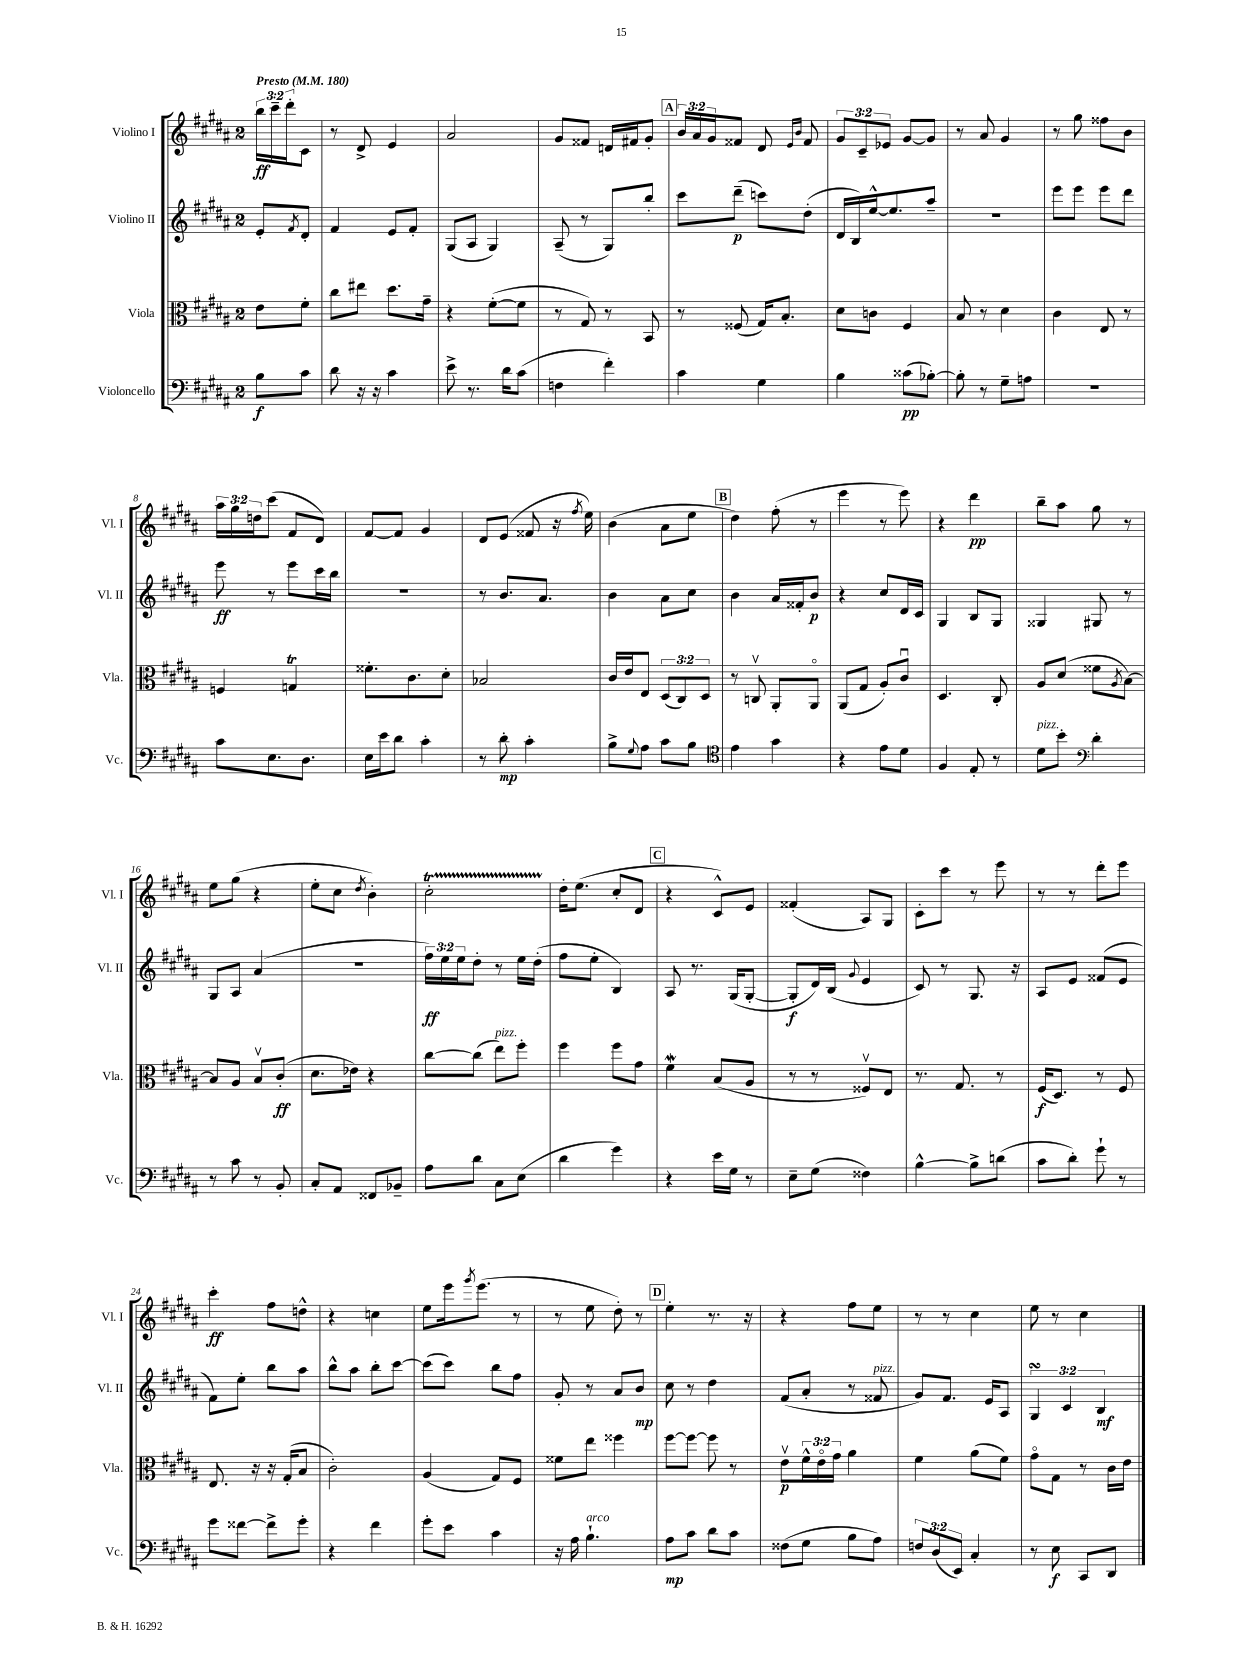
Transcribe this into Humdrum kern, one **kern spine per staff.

**kern	**kern	**kern	**kern
*staff4	*staff3	*staff2	*staff1
*clefF4	*clefC3	*clefG2	*clefG2
*k[f#c#g#d#a#]	*k[f#c#g#d#a#]	*k[f#c#g#d#a#]	*k[f#c#g#d#a#]
*M2/4	*M2/4	*M2/4	*M2/4
*MM180	*MM180	*MM180	*MM180
8B	8e	8e'	24bb
.	.	.	24ccc#~
.	.	.	24ddd#'
.	.	8qf#	.
8c#	8f#'	8d#'	8c#
=	=	=	=
8d#	8cc#	4f#	8r
16r	8ee#	.	8d#^
16r	.	.	.
4c#	8.dd#	8e	4e
.	.	8f#'	.
.	16g#~	.	.
=	=	=	=
8e^	4r	(8G#	2a#
8.r	.	8A#	.
.	([8f#'	4G#)	.
16d#	.	.	.
(8c#	8f#]	.	.
=	=	=	=
4F	8r	(8A#~	8g#
.	8G#)	8r	8f##
4f#')	8r	8G#)	16d
.	.	.	16f#
.	8BB	8bb'	8g#'
=	=	=	=
4c#	8r	8ccc#	24b
.	.	.	24a#
.	.	.	24g#
.	(8F##	(8ddd#~	8f##
4G#	16G#)	8ccc)	8d#
.	8.B'	.	.
.	.	.	16qqe
.	.	.	16qqb
.	.	(8dd#'	8f##
=	=	=	=
4B	8d#	16d#	12g#
.	.	16B)	.
.	.	.	12c#~
.	8c	[16ee^^	.
.	.	.	12e-
.	.	8.ee]	.
(8c##	4F#	.	[8g#
[8B-')	.	8aa#~	8g#]
=	=	=	=
8B-']	8B	2r	8r
8r	8r	.	8a#
8G#~	4d#	.	4g#
8A	.	.	.
=	=	=	=
2r	4c#	8eee	8r
.	.	8eee	8gg#
.	8E	8eee	8ff##
.	8r	8ddd#	8b
=	=	=	=
8c#	4F	8eee	24aa#
.	.	.	24gg#
.	.	.	24dd
8.E	.	8r	(8ccc#
.	4G	8eee	8f#
8.D#	.	.	.
.	.	16ccc#	8d#)
.	.	16bb	.
=	=	=	=
16E	8.f##'	2r	[8f#
16e	.	.	.
8d#	.	.	8f#]
.	8.c#	.	.
4c#'	.	.	4g#
.	8d#'	.	.
=	=	=	=
8r	2B-	8r	8d#
8d#'	.	8.b	(8e
4c#'	.	.	8f##
.	.	8.a#	.
.	.	.	16r
.	.	.	8qff#
.	.	.	16ee)
=	=	=	=
8B^	16c#	4b	(4b
.	16e	.	.
8qqG#	.	.	.
8A#	8E	.	.
8c#	(12D#	8a#	8a#
.	12C#)	.	.
8B	.	8cc#	8ee
.	12D#	.	.
=	=	=	=
*clefC4	*	*	*
4e	8r	4b	4dd#)
.	8Cv	.	.
4g#	8AA#'	16a#	(8ff#'
.	.	16f##'	.
.	8AA#o	8b	8r
=	=	=	=
4r	(8AA#	4r	4eee
.	8G#	.	.
8e	8A#')	8cc#	8r
8d#	8c#u	16d#	8eee)
.	.	16c#	.
=	=	=	=
4F#	4.D#	4G#	4r
8E'	.	8B	4ddd#
8r	8C#'	8G#	.
=	=	=	=
8d#	8A#	4G##	8bb~
8b'	(8d#	.	8aa#
*clefF4	*	*	*
4d#'	8f##	8G#	8gg#
.	8qA#	.	.
.	[8B)	8r	8r
=	=	=	=
8r	8B]	8G#	8ee
8c#	8A#	8A#	(8gg#
8r	8Bv	(4a#	4r
8BB'	(8c#'	.	.
=	=	=	=
8C#'	8.d#	2r	8ee'
8AA#	.	.	8cc#
.	16e-)	.	.
.	.	.	8qdd#
8FF##	4r	.	4b')
8BB-~	.	.	.
=	=	=	=
8A#	[8cc#	24ff#)	2cc#'
.	.	24ee	.
.	.	24ee	.
8d#	(8cc#]	8dd#'	.
8C#	8ee)	8r	.
(8E	8ff#'	16ee	.
.	.	(16dd#'	.
=	=	=	=
4d#	4ff#	8ff#	16dd#'
.	.	.	(8.ee
.	.	8ee'	.
4g#)	8ff#	4B)	8cc#'
.	8g#	.	8d#
=	=	=	=
4r	4f#	8A#	4r
.	.	8.r	.
16e	(8B	.	8c#^^)
16G#	.	(16G#	.
8r	8A#	[8G#'	8e
=	=	=	=
8E~	8r	8G#']	(4f##'
(8G#	8r	16d#)	.
.	.	(16B	.
.	.	8qqg#	.
4F##)	8F##v)	4e	8A#)
.	8E	.	8G#
=	=	=	=
[4B^^	8.r	8c#)	8c#'
.	.	8r	8ccc#
.	8.G#	.	.
8B^]	.	8.G#	8r
(8d	8r	.	8eee
.	.	16r	.
=	=	=	=
8c#	(16F#	8A#	8r
.	8.D#)	.	.
8d#')	.	8e	8r
8g#`	8r	(8f##	8ddd#'
8r	8F#	8e	8eee
=	=	=	=
8g#	8.E	8f#)	4ccc#'
[8f##	.	8ee'	.
.	16r	.	.
8f##^]	16r	8bb	8ff#
.	(16G#'	.	.
8g#'	8B	8aa#	8dd^^
=	=	=	=
4r	2c#')	8bb^^	4r
.	.	8aa#	.
4f#	.	8bb'	4cc
.	.	[8ccc#	.
=	=	=	=
8g#'	(4A#	(8ccc#]	8ee
8e	.	8ccc#)	16eee
.	.	.	8qggg#
.	.	.	(8.eee
4c#	8G#)	8bb	.
.	8F#	8ff#	8r
=	=	=	=
16r	8f##	8g#'	8r
16A#	.	.	.
4.B`	8ee	8r	8ee
.	4ff##	8a#	8dd#')
.	.	8b	8r
=	=	=	=
8A#	[8ff#	8cc#	4ee'
8c#	8ff#_	8r	.
8d#	8ff#]	4dd#	8.r
8c#	8r	.	.
.	.	.	16r
=	=	=	=
(8F##	8ev	(8f#	4r
8G#	24f#^^	8a#'	.
.	24eo	.	.
.	24g#	.	.
8B	4a#	8r	8ff#
8A#)	.	8f##	8ee
=	=	=	=
12F	4f#	8g#)	8r
(12D#	.	.	.
.	.	8.f#	8r
12EE)	.	.	.
4C#'	(8a#	.	4cc#
.	.	16e	.
.	8f#)	8A#	.
=	=	=	=
8r	8g#o	6G#	8ee
8E	8G#	.	8r
.	.	6c#	.
8CC#	8r	.	4cc#
.	.	6B	.
8DD#	16c#	.	.
.	16e	.	.
==	==	==	==
*-	*-	*-	*-
